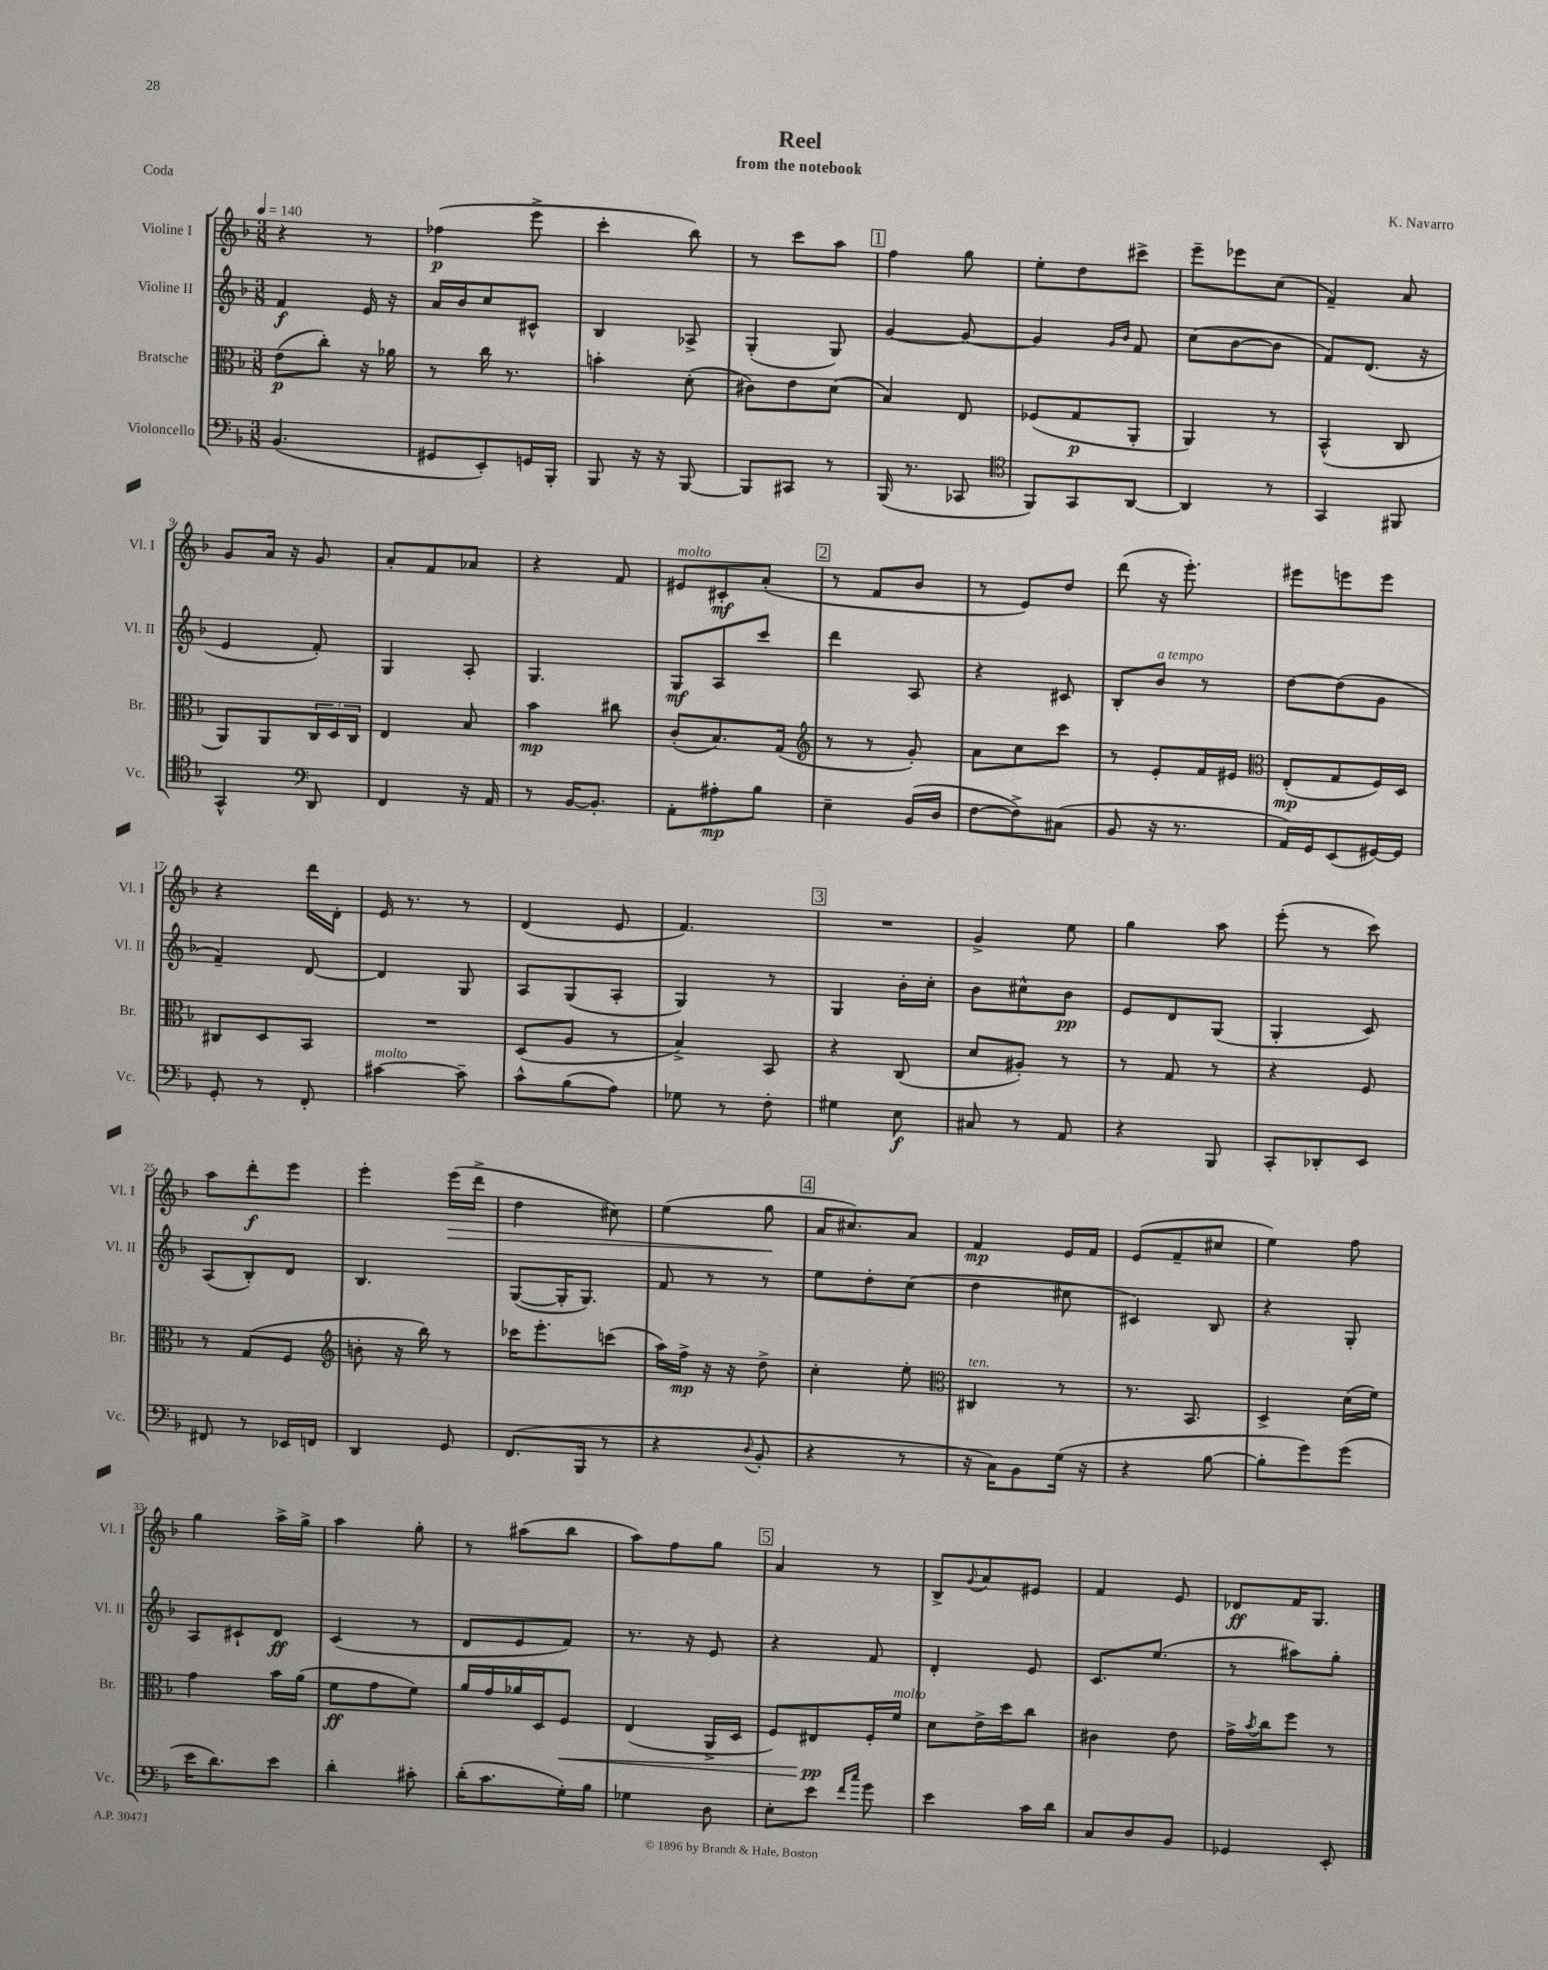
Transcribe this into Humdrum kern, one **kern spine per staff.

**kern	**dynam	**kern	**dynam	**kern	**dynam	**kern	**dynam
*part4	*part4	*part3	*part3	*part2	*part2	*part1	*part1
*staff4	*staff4	*staff3	*staff3	*staff2	*staff2	*staff1	*staff1
*I"Violoncello	*	*I"Bratsche	*	*I"Violine II	*	*I"Violine I	*
*I'Vc.	*	*I'Br.	*	*I'Vl. II	*	*I'Vl. I	*
*clefF4	*	*clefC3	*	*clefG2	*	*clefG2	*
*k[b-]	*	*k[b-]	*	*k[b-]	*	*k[b-]	*
*M3/8	*	*M3/8	*	*M3/8	*	*M3/8	*
*MM140	*	*MM140	*	*MM140	*	*MM140	*
=1	=1	=1	=1	=1	=1	=1	=1
(4.BB-/	.	(8e\L	p	4f/	f	4r	.
.	.	8cc'\J)	.	.	.	.	.
.	.	16r	.	16e/	.	8r	.
.	.	16a-X\	.	16r	.	.	.
=2	=2	=2	=2	=2	=2	=2	=2
8GG#X/L	.	8r	.	16a/LL	.	(4ff-X\	p
.	.	.	.	16b-/J	.	.	.
8EE'/)	.	16cc\	.	8cc/	.	.	.
.	.	8.r	.	.	.	.	.
16GGn/L	.	.	.	8c#X^^/J	.	8eee^\	.
16BBB-'/JJ	.	.	.	.	.	.	.
=3	=3	=3	=3	=3	=3	=3	=3
8BBB-/	.	4bn'\	.	4B-/	.	4ccc'\	.
16r	.	.	.	.	.	.	.
16r	.	.	.	.	.	.	.
[8BBB-/	.	(8d'\	.	8A-X^/	.	8bb-\)	.
=4	=4	=4	=4	=4	=4	=4	=4
8BBB-/L]	.	8c#X\L)	.	(4G'/	.	8r	.
8CC#X/J	.	8e\	.	.	.	8ccc\L	.
8r	.	(8d\J	.	8G/)	.	8aa\J	.
!!LO:REH:place=s1:t=1
=5	=5	=5	=5	=5	=5	=5	=5
(16BBB-/	.	4B-/)	.	[4g/	.	4ff\	.
8.r	.	.	.	.	.	.	.
8CC-X/	.	8E/	.	8g/_	.	8gg\	.
=6	=6	=6	=6	=6	=6	=6	=6
*clefC4	*	*	*	*	*	*	*
8FF/L)	.	(8F-X/L	.	4g/]	.	8ee'\L	.
8GG/	.	8G/	p	.	.	8dd\	.
.	.	.	.	16qqg/LL	.	.	.
.	.	.	.	16qqb-/JJ	.	.	.
[8AA/J	.	8AA'/J	.	8f/	.	8ccc#X^\J	.
=7	=7	=7	=7	=7	=7	=7	=7
4AA/]	.	4AA/)	.	(8cc\L	.	8eee~\L	.
.	.	.	.	[8b-\	.	8eee-X\	.
8r	.	8r	.	8b-\J]	.	(8cc\J	.
=8	=8	=8	=8	=8	=8	=8	=8
4GG/	.	(4BB-^^/	.	8f/L)	.	4f~/)	.
.	.	.	.	(8.d/J	.	.	.
8FF#X/	.	8C/	.	.	.	8a/	.
.	.	.	.	16r	.	.	.
!!LO:LB:g=z
=9	=9	=9	=9	=9	=9	=9	=9
4GG^^/	.	8AA/L)	.	4e/	.	8g/L	.
.	.	8AA/	.	.	.	16a/Jk	.
.	.	.	.	.	.	16r	.
*clefF4	*	*	*	*	*	*	*
8DD/	.	24C/L	.	8f'/)	.	8g/	.
.	.	24D/	.	.	.	.	.
.	.	24C/JJ	.	.	.	.	.
=10	=10	=10	=10	=10	=10	=10	=10
4FF/	.	4E/	.	4G/	.	8a'/L	.
.	.	.	.	.	.	8f/	.
16r	.	8B-/	.	8A'/	.	8a-X/J	.
16AA/	.	.	.	.	.	.	.
=11	=11	=11	=11	=11	=11	=11	=11
8r	.	4b-\	mp	4.G/	.	4r	.
[16BB-/KL	.	.	.	.	.	.	.
8.BB-'/J]	.	.	.	.	.	.	.
.	.	8cc#X\	.	.	.	8f/	.
=12	=12	=12	=12	=12	=12	=12	=12
!	!	!	!	!	!	!LO:TX:a:i:t=molto	!
8AA'\L	.	(8c'/L	.	8G/L	mf	8e#X/L	.
8A#X'\	mp	8.B-/)	.	8A/	.	8c#X'/	mf
8B-\J	.	.	.	8ccc/J	.	(8a'/J	.
.	.	(16G/Jk	.	.	.	.	.
!!LO:REH:place=s1:t=2
=13	=13	=13	=13	=13	=13	=13	=13
*	*	*clefG2	*	*	*	*	*
4E~\	.	8r	.	4ddd\	.	8r	.
.	.	8r	.	.	.	8f/L	.
(16BB-/LL	.	8g'/)	.	8A/	.	8b-/J	.
16D/JJ	.	.	.	.	.	.	.
=14	=14	=14	=14	=14	=14	=14	=14
[8F\L	.	8a\L	.	4r	.	8r	.
8F^\])	.	8cc\	.	.	.	8e/L)	.
(8C#X\J	.	8ccc\J	.	8c#X/	.	8dd/J	.
=15	=15	=15	=15	=15	=15	=15	=15
8BB-/	.	8r	.	8B-'/L	.	(8ddd\	.
!	!	!	!	!LO:TX:a:i:t=a tempo	!	!	!
16r	.	8e'/L	.	8b-/J	.	16r	.
8.r	.	.	.	.	.	8.eee'\)	.
.	.	16f/L	.	8r	.	.	.
.	.	16e#X/JJ	.	.	.	.	.
=16	=16	=16	=16	=16	=16	=16	=16
*	*	*clefC3	*	*	*	*	*
16AA/LL)	.	(8E'/L	mp	[8dd\L	.	8eee#X\L	.
16GG/J	.	.	.	.	.	.	.
(8EE/	.	8G/	.	(8dd\]	.	8eeen\	.
[16GG#X/L)	.	16F/L)	.	8g\J	.	8eee\J	.
16GG#/JJ]	.	16D/JJ	.	.	.	.	.
!!LO:LB:g=z
=17	=17	=17	=17	=17	=17	=17	=17
8GG'/	.	8C#X/L	.	4f~/)	.	4r	.
8r	.	8D/	.	.	.	.	.
8FF'/	.	8BB-/J	.	[8d/	.	16ddd\LL	.
.	.	.	.	.	.	16d'\JJ	.
=18	=18	=18	=18	=18	=18	=18	=18
!LO:TX:a:i:t=molto	!	!	!	!	!	!	!
[4c#X\	.	4.r	.	4d/]	.	16e/	.
.	.	.	.	.	.	8.r	.
8c#~\]	.	.	.	8G/	.	8r	.
=19	=19	=19	=19	=19	=19	=19	=19
8c^^\L	.	(8D/L	.	8A/L	.	(4d/	.
(8B-\	.	8A/J	.	(8G/	.	.	.
8A\J)	.	8r	.	8A'/J	.	8e/	.
=20	=20	=20	=20	=20	=20	=20	=20
8G-X\	.	4B-^/)	.	4G/)	.	4.f/)	.
8r	.	.	.	.	.	.	.
8F'\	.	8BB-/	.	8r	.	.	.
!!LO:REH:place=s1:t=3
=21	=21	=21	=21	=21	=21	=21	=21
4G#X\	.	4r	.	4G/	.	4.r	.
8E\	f	(8C/	.	16b-'\LL	.	.	.
.	.	.	.	16cc'\JJ	.	.	.
=22	=22	=22	=22	=22	=22	=22	=22
8C#X/	.	8d/L	.	8b-\L	.	4g^/	.
8r	.	8A#X'/J)	.	8cc#X^^\	.	.	.
8AA/	.	8r	.	8b-\J	pp	8ee\	.
=23	=23	=23	=23	=23	=23	=23	=23
4r	.	8r	.	8e/L	.	4gg\	.
.	.	8G/	.	8d/	.	.	.
8BBB-/	.	8r	.	(8G/J	.	8aa\	.
=24	=24	=24	=24	=24	=24	=24	=24
8CC'/L	.	4r	.	4G'/	.	(8eee'\	.
8DD-X'/	.	.	.	.	.	8r	.
8EE/J	.	8F/	.	8c/)	.	8ccc\)	.
!!LO:LB:g=z
=25	=25	=25	=25	=25	=25	=25	=25
8FF#X/	.	8r	.	(8A/L	.	8aa\L	.
8r	.	(8G/L	.	8B-'/)	.	8ddd'\	f
16EE-X/LL	.	8F/J	.	8d/J	.	8eee\J	.
16FFn/JJ	.	.	.	.	.	.	.
=26	=26	=26	=26	=26	=26	=26	=26
*	*	*clefG2	*	*	*	*	*
4DD/	.	8bn'\	.	4.B-/	.	4eee'\	.
.	.	16r	.	.	.	.	.
.	.	16bb-\)	.	.	.	.	.
!	!	!	!	!	!	!	!LO:HP:b
8GG/	.	8r	.	.	.	(16eee\LL	>
.	.	.	.	.	.	16ddd^\JJ	.
=27	=27	=27	=27	=27	=27	=27	=27
(8.FF/L	.	16ccc-X\KL	.	([8G/L	.	4dd\	.
.	.	8.eee'\	.	.	.	.	.
.	.	.	.	16G'/K]	.	.	.
16BBB-/Jk	.	.	.	8.G/J)	.	.	.
8r	.	(8cccn\J	.	.	.	8cc#X\)	.
=28	=28	=28	=28	=28	=28	=28	=28
4r	.	16aa\LL)	.	8f/	.	(4ee\	.
.	.	16ff^\JJ	mp	.	.	.	.
.	.	16r	.	8r	.	.	.
.	.	16r	.	.	.	.	.
8qqD/	.	.	.	.	.	.	.
8BB-'/	.	8dd^\	.	8r	.	8gg\	.
.	.	.	.	.	.	.	]
!!LO:REH:place=s1:t=4
=29	=29	=29	=29	=29	=29	=29	=29
4r	.	4cc'\	.	8ee\L	.	16a/KL	.
.	.	.	.	.	.	8.cc#X/)	.
.	.	.	.	8dd'\	.	.	.
8r	.	8ee'\	.	(8cc\J	.	8a/J	.
=30	=30	=30	=30	=30	=30	=30	=30
*	*	*clefC3	*	*	*	*	*
!	!	!LO:TX:a:i:t=ten.	!	!	!	!	!
16r	.	4C#X/	.	4dd\	.	4f/	mp
16C\KL)	.	.	.	.	.	.	.
8BB-\	.	.	.	.	.	.	.
(16G\Jk	.	8r	.	8cc#X\	.	16e/LL	.
16r	.	.	.	.	.	16f/JJ	.
=31	=31	=31	=31	=31	=31	=31	=31
4r	.	8.r	.	4c#X/)	.	(8e/L	.
.	.	.	.	.	.	8f~/	.
.	.	8.BB-/	.	.	.	.	.
[8B-\	.	.	.	8B-/	.	8cc#X/J	.
=32	=32	=32	=32	=32	=32	=32	=32
8B-'\L]	.	4D^/	.	4r	.	4ee\)	.
8g\)	.	.	.	.	.	.	.
(8g\J	.	(16d\LL	.	8G'/	.	8ff\	.
.	.	16f\JJ)	.	.	.	.	.
!!LO:LB:g=z
=33	=33	=33	=33	=33	=33	=33	=33
16e\KL	.	4g\	.	8A/L	.	4gg\	.
8.d\)	.	.	.	.	.	.	.
.	.	.	.	8c#X`/	.	.	.
8e\J	.	16b-\LL	.	8d/J	ff	16aa^\LL	.
.	.	(16a\JJ	.	.	.	16gg^\JJ	.
=34	=34	=34	=34	=34	=34	=34	=34
4d'\	.	8f\L	ff	(4c/	.	4aa\	.
.	.	8g\	.	.	.	.	.
8c#X'\	.	8f\J)	.	8r	.	8gg'\	.
=35	=35	=35	=35	=35	=35	=35	=35
(16d'\KL	.	16a/LL	.	8d/L	.	8r	.
8.c\	.	16g/	.	.	.	.	.
.	.	16a-X/	.	8e/	.	(8aa#X\L	.
.	.	16D/J	.	.	.	.	.
!	!	!	!LO:HP:b	!	!	!	!
16G'\L)	.	8F/J	<	8f/J)	.	8bb-\J	.
16B-\JJ	.	.	.	.	.	.	.
=36	=36	=36	=36	=36	=36	=36	=36
4G-X\	.	(4E/	.	8.r	.	8aa\L)	.
.	.	.	.	.	.	8ff\	.
.	.	.	.	16r	.	.	.
8D\	.	16AA^/LL	.	8e/	.	8gg\J	.
.	.	16D/JJ	.	.	.	.	.
!!LO:REH:place=s1:t=5
=37	=37	=37	=37	=37	=37	=37	=37
8E'\L	.	8F/L)	.	4r	.	4a/	.
8e\J	.	8E#X/	pp	.	.	.	.
16qqf/LL	.	.	.	.	.	.	.
16qqcc/JJ	.	.	.	.	.	.	.
8g\	.	16F'/L	[	8f/	.	8r	.
!	!	!LO:TX:a:i:t=molto	!	!	!	!	!
.	.	16f/JJ	.	.	.	.	.
=38	=38	=38	=38	=38	=38	=38	=38
4e\	.	8d\L	.	4d'/	.	8B-^/L	.
.	.	.	.	.	.	8qqg/	.
.	.	16e^\L	.	.	.	8a/	.
.	.	16dd\J	.	.	.	.	.
16c\LL	.	8cc\J	.	8e/	.	8e#X/J	.
16d\JJ	.	.	.	.	.	.	.
=39	=39	=39	=39	=39	=39	=39	=39
8C/L	.	4c#X\	.	8.c/L	.	4f/	.
8D/	.	.	.	.	.	.	.
.	.	.	.	(8.ee/J	.	.	.
8BB-/J	.	8e\	.	.	.	8e/	.
=40	=40	=40	=40	=40	=40	=40	=40
4GG-X/	.	16g^\LL	.	8r	.	8d-X/L	ff
.	.	8qb-/	.	.	.	.	.
.	.	16cc\J	.	.	.	.	.
.	.	8ff\J	.	8aa#X\L)	.	16f/K	.
.	.	.	.	.	.	8.G/J	.
8EE'/	.	8r	.	8gg'\J	.	.	.
==	==	==	==	==	==	==	==
*-	*-	*-	*-	*-	*-	*-	*-
